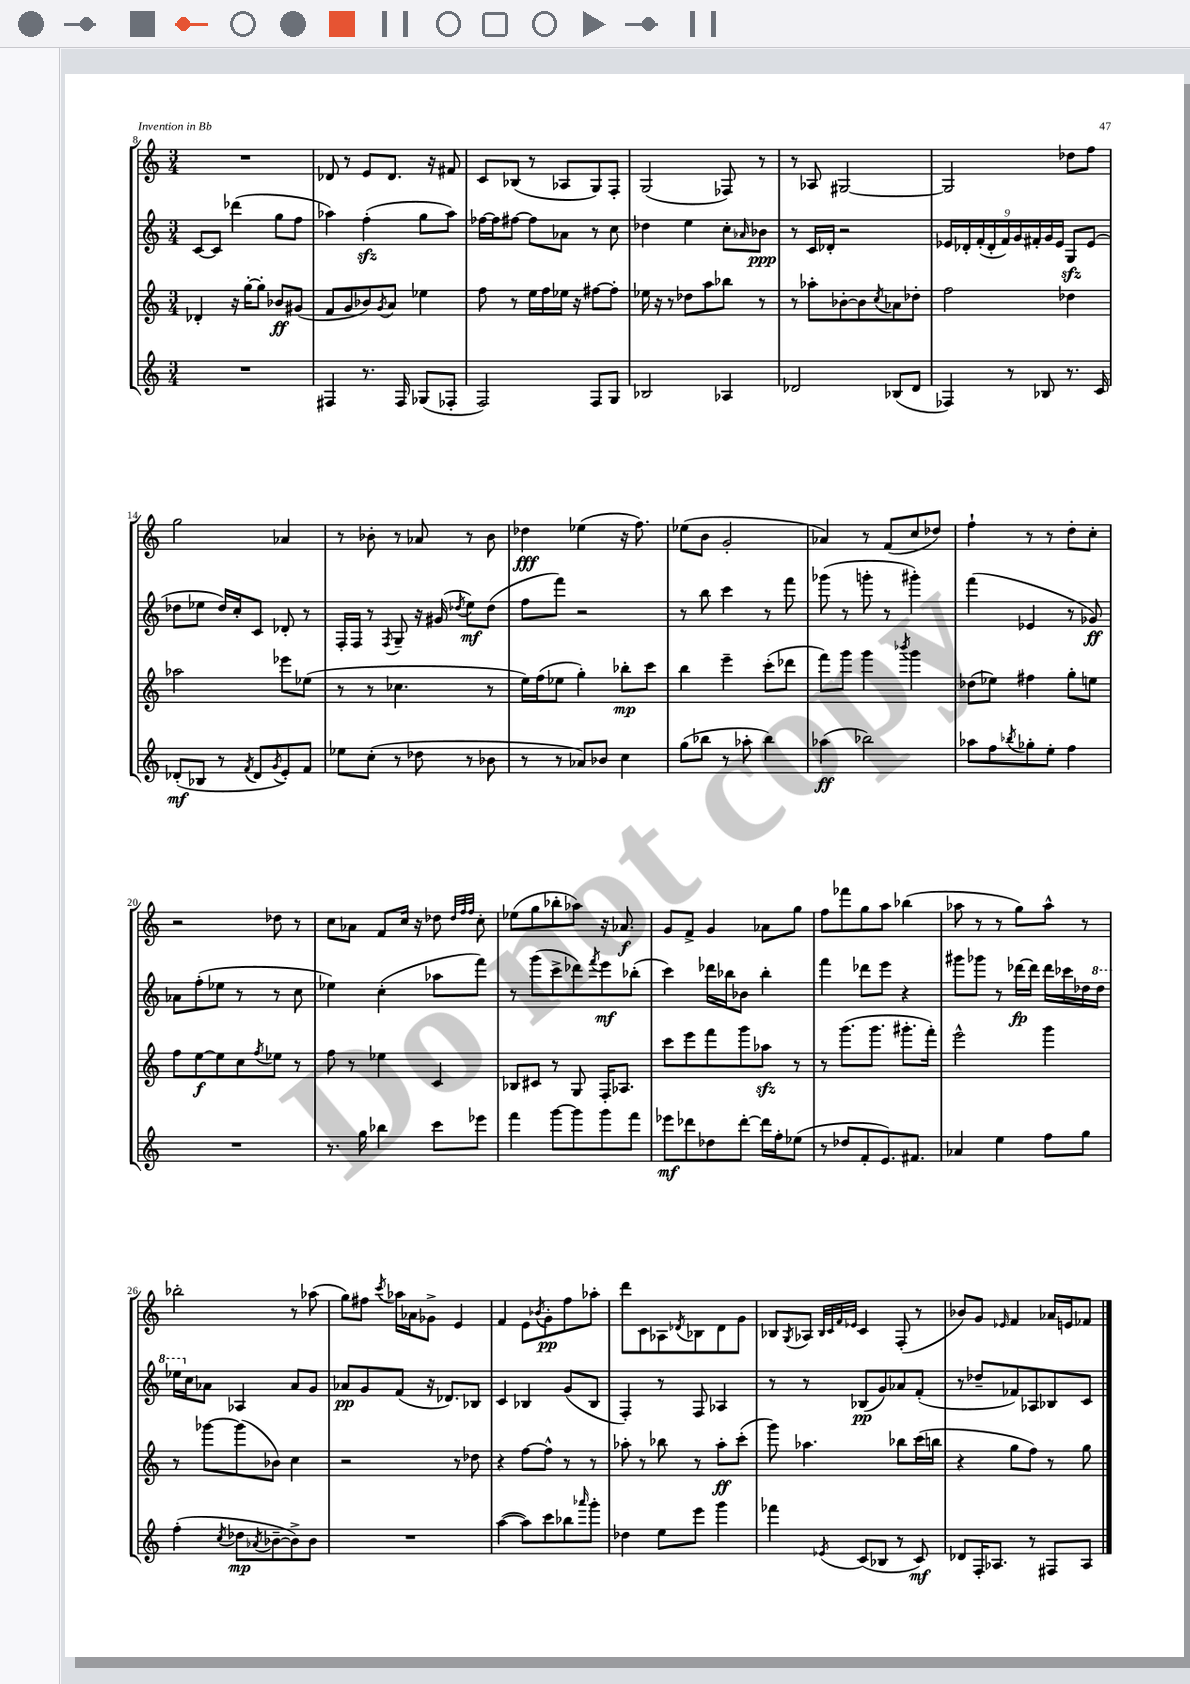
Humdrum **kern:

**kern	**kern	**kern	**kern
*staff4	*staff3	*staff2	*staff1
*clefG2	*clefG2	*clefG2	*clefG2
*k[]	*k[]	*k[]	*k[]
*M3/4	*M3/4	*M3/4	*M3/4
2.r	4d-'	[8c	2.r
.	.	8c]	.
.	16r	(4ddd-	.
.	[16gg'	.	.
.	8gg']	.	.
.	8b-	8gg	.
.	(8g#	8ff	.
=	=	=	=
4F#	8f	4aa-)	8d-
.	8g	.	8r
8.r	8b-)	(4ff'	8e
.	8qg	.	.
.	8a	.	8.d-
16F#	.	.	.
(8G-	4ee-	8gg	.
.	.	.	16r
8F-'	.	8aa-)	8f#
=	=	=	=
2F)	8ff	[16ff-	8c
.	.	16ff-]	.
.	8r	[8ff#	(8B-
.	16ee	8ff#]	8r
.	16ff	.	.
.	16ee-	8a-	8A-
.	16r	.	.
8F	[8ff#	8r	8G)
8G	8ff#']	8cc	8F'
=	=	=	=
2B-	16ee-	4dd-	(2G
.	16r	.	.
.	8r	.	.
.	8dd-	4ee	.
.	8aa	.	.
4A-	8bb-	8cc'	8F-)
.	.	16qqa-	.
.	8r	8b-	8r
=	=	=	=
2d-	8r	8r	8r
.	8aa-'	16c	8A-
.	.	16d-'	.
.	[8b-'	2r	[2G#
.	8b-]	.	.
.	8qcc	.	.
(8B-	8a-	.	.
8d-	8dd-'	.	.
=	=	=	=
4F-)	2ff	18e-	2G#]
.	.	18d-'	.
.	.	(18f'	.
.	.	18d-'	.
.	.	18f)	.
8r	.	.	.
.	.	18g	.
.	.	18f#'	.
8B-	.	.	.
.	.	18g	.
.	.	18e-	.
8.r	4dd-	8G	8dd-
.	.	(8e-	8ff
16c	.	.	.
=	=	=	=
(8d-'	2aa-	8dd-	2gg
8B-	.	8ee-	.
8r	.	16dd-)	.
.	.	16cc'	.
8qf	.	.	.
8d-	.	8c	.
8qg	.	.	.
8e')	8eee-	8d-'	4a-
8f	(8ee-	8r	.
=	=	=	=
8ee-	8r	16F'	8r
.	.	16F	.
(8cc'	8r	8r	8b-'
.	.	8qF	.
8r	4.cc-	8G~	8r
8dd-	.	16r	8a-
.	.	(16g#	.
.	.	8qdd-	.
8r	.	8ee)	8r
8b-	8r	(8dd-	8b-
=	=	=	=
8r	16ee)	8ff	4dd-
.	(16ff	.	.
8r	8ee-	8fff)	.
8a-)	4gg')	2r	(4ee-
8b-	.	.	.
4cc	8bb-'	.	16r
.	.	.	8.ff)
.	8ccc	.	.
=	=	=	=
(8gg	4bb	8r	(8ee-
8bb-	.	8bb	8b
8r	4eee~	4ccc	2g'
8aa-'	.	.	.
4bb-)	(8ccc'	8r	.
.	8ddd-	8fff	.
=	=	=	=
(4aa-	8fff)	(8ggg-	4a-)
.	8ggg	8r	.
2bb-)	4ggg	8ggg'	8r
.	.	8r	(8f
.	8qbbb-	.	.
.	4ggg	4ggg#')	8cc
.	.	.	8dd-)
=	=	=	=
8aa-	(8dd-	(4fff	4ff`
8ff	8ee-)	.	.
8qbb-	.	.	.
8gg-'	4ff#	4e-	8r
8ee'	.	.	8r
4ff	8gg'	8r	8dd'
.	8ee	8g-)	8cc'
=	=	=	=
2.r	8ff	8a-	2r
.	[8ee	(8ff'	.
.	8ee]	8ee-	.
.	8cc	8r	.
.	8qff	.	.
.	8ee-	8r	8dd-
.	8r	8cc	8r
=	=	=	=
8.r	8ff	4ee-)	8cc
.	8r	.	8a-
16gg	.	.	.
4bb-	4ee-	(4cc'	8f
.	.	.	16cc
.	.	.	16r
8ccc	4c	8aa-	8dd-
.	.	.	32qqdd-
.	.	.	32qqff
.	.	.	32qqff
8eee-	.	8fff)	8cc'
=	=	=	=
4fff	8B-	8r	(8ee-
.	8c#	(8ggg	8gg
[8ggg	8r	8ccc^	8bb-'
8ggg]	8G	8ddd-)	8aa-)
.	.	8qfff	.
8ggg	16F'	8eee	16r
.	8.A-	.	8.a-
8fff	.	(8bb-'	.
=	=	=	=
8eee-	8ccc	4ccc)	8g
8ddd-	8eee	.	8f^
8dd-	8fff	16ddd-	4g
.	.	16bb-	.
[8ddd-'	8ggg	8b-	.
16ddd-]	8aa-	4bb-'	8a-
16ff'	.	.	.
(8ee-	8r	.	8gg
=	=	=	=
8r	8r	4fff	8ff
8dd-	(8.ggg	.	8fff-
8f'	.	8ddd-	8gg
.	8.ggg	.	.
8.e)	.	8eee	8aa
.	8.ggg#'	4r	(4bb-
8.f#	.	.	.
.	16fff')	.	.
=	=	=	=
4a-	2eee^^	8ggg#	8aa-
.	.	8ggg-	8r
4ee	.	8r	8r
.	.	[16ddd-	8gg)
.	.	16ddd-]	.
8ff	4ggg	16ddd-	8aa-^^
.	.	16ccc-	.
8gg	.	16dd-	8r
.	.	16ddd-	.
=	=	=	=
(4ff'	8r	16eee-	2bb-'
.	.	16cc	.
.	[8ggg-	8a-	.
8qcc	.	.	.
8dd-	(8ggg-]	4A-	.
8qa-	.	.	.
[8b-~	8b-)	.	.
8b-^])	4cc	8a-	8r
8b-	.	8g	(8aa-
=	=	=	=
2.r	2r	8a-	8gg)
.	.	8g	8ff#
.	.	.	8qccc
.	.	(8f	16aa-
.	.	.	16a-
.	.	16r	8g-^
.	.	8.d-)	.
.	8r	.	4e
.	8dd-	8B-	.
=	=	=	=
([4aa	4r	4c	4f
8aa])	[8ff	4B-	8e
.	.	.	8qb-
8ccc	8ff^^]	.	8g'
8bb-	8r	(8g	8ff
16qqaaa-	.	.	.
8ggg'	8r	8B-	8aa-'
=	=	=	=
4dd-	8aa-'	4F')	8ddd
.	8r	.	8c
8ee	8bb-	8r	8A-
.	.	.	8qd-
8eee	8r	8F	8B-
4ggg	8aa-'	4A-	8d-
.	(8ccc'	.	8g
=	=	=	=
4fff-	8ggg)	8r	8B-
.	.	.	8qG
.	4.aa-	8r	8A-
.	.	.	32qqB-
.	.	.	32qqc
.	.	.	32qqf
8qe-	.	.	32qqe-
(8c	.	(8B-	4c
8B-	.	8g)	.
8r	8bb-	8a-	(8F'
8c)	(16ccc	(8f'	8r
.	16bb	.	.
=	=	=	=
8d-	4r	8r	8b-)
16F'	.	8dd-~	8g
8.A-	.	.	.
.	.	.	16qqe-
.	8gg	8f-)	4f
8r	8ff)	8A-	.
8F#	8r	8B-	16a-
.	.	.	16e
8A-	8gg	8c	8f-
==	==	==	==
*-	*-	*-	*-
